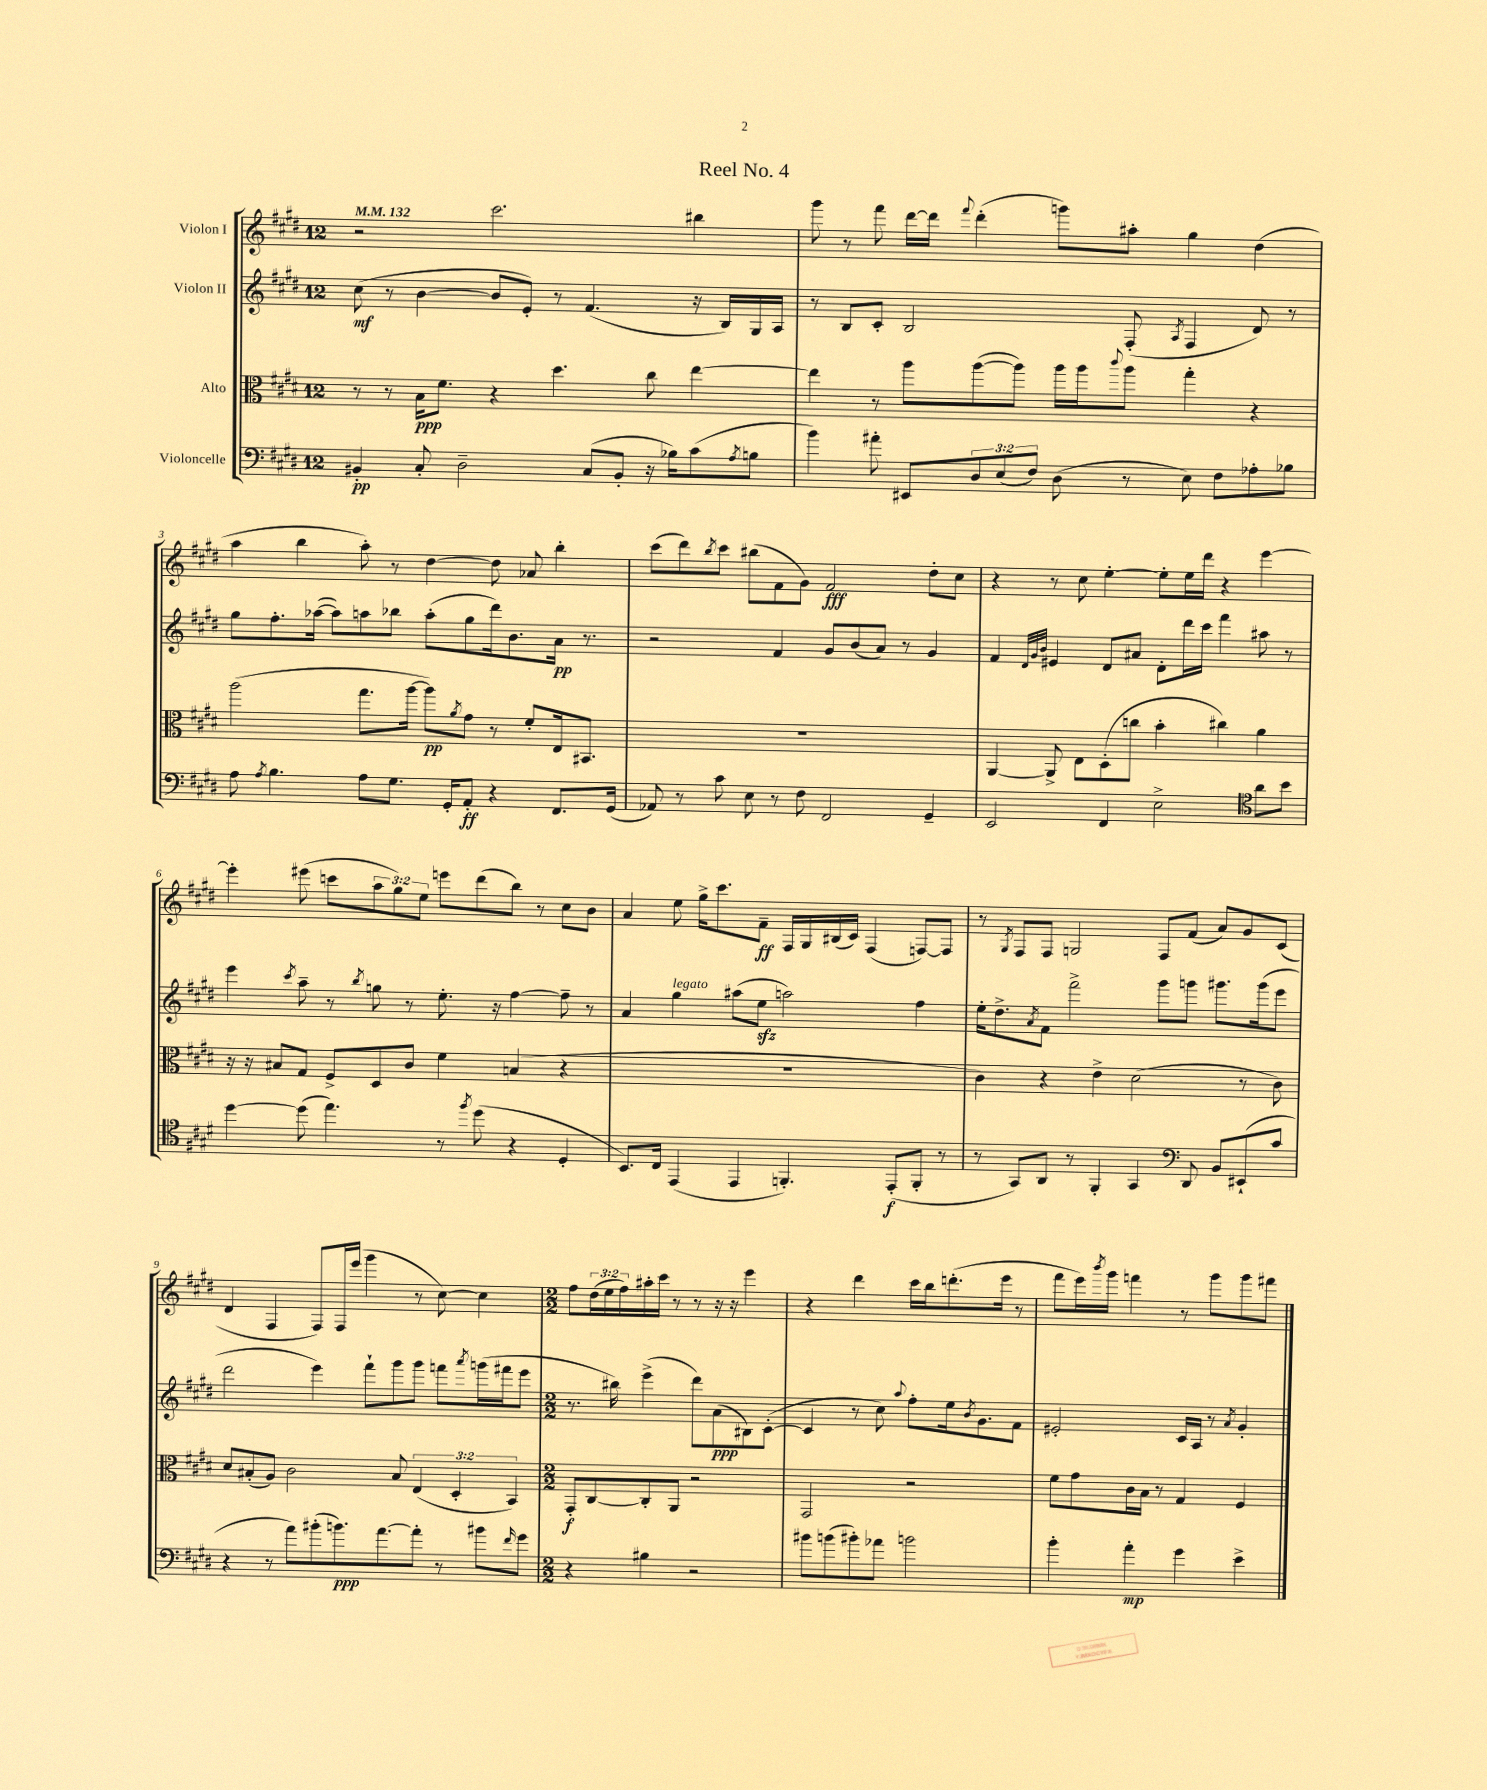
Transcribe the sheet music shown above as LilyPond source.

\header { title = "Reel No. 4" }
<<
\new StaffGroup <<
\new Staff = "s0" \with { instrumentName = "Violon I" } {
    \clef treble \key e \major \once \override Staff.TimeSignature.style = #'single-digit \time 12/8 \override Staff.TupletNumber.text = #tuplet-number::calc-fraction-text \tempo 4 = 132
    r2 cis'''2. bis''4 |
    gis'''8 r8 fis'''8 dis'''16~ dis'''16 \appoggiatura { fis'''8 } dis'''4-.( g'''8) ais''8-. gis''4 dis''4( |
    a''4 b''4 a''8-.) r8 dis''4~ dis''8 aes'8 b''4-. |
    cis'''8( dis'''8) \acciaccatura { b''8 } cis'''8 bis''8( fis'8 gis'8) fis'2\fff dis''8-. cis''8 |
    r4 r8 cis''8 e''4~-. e''8-. e''16 dis'''16 r4 e'''4~ |
    e'''4-. eis'''8( c'''8 \tuplet 3/2 { a''8 gis''8) e''8 } e'''8 dis'''8( b''8) r8 cis''8 b'8 |
    a'4 e''8 gis''16-> cis'''8. fis'8--\ff fis16 gis16 bis16( cis'16) fis4( f8~) f8 |
    r8 \acciaccatura { gis8 } fis8 fis8 g2 fis8 fis'8( a'8) gis'8 cis'8( |
    dis'4 fis4 fis8) fis16 e'''16( gis'''4 r8 cis''8~) cis''4 |
    \numericTimeSignature \time 2/2 fis''8 \tuplet 3/2 { dis''16( e''16 fis''16) } ais''16-. cis'''16 r8 r8 r16 r16 e'''4 |
    r4 dis'''4 cis'''16 b''16 d'''8.-.( e'''16 r8 |
    fis'''8 e'''16) \acciaccatura { b'''8 } gis'''16 f'''4 r8 gis'''8 gis'''8 fis'''8 \bar "|." |
}
\new Staff = "s1" \with { instrumentName = "Violon II" } {
    \clef treble \key e \major \once \override Staff.TimeSignature.style = #'single-digit \time 12/8
    cis''8\mf( r8 b'4~ b'8 e'8-.) r8 fis'4.( r16 b16) gis16 a16 |
    r8 b8 cis'8-. b2 fis8-.( \acciaccatura { a8 } fis4 dis'8) r8 |
    gis''8 fis''8.-. aes''16~( aes''8) a''8 bes''8 a''8-.( gis''8 dis'''16) b'8. a'16\pp r8. |
    r2 fis'4 gis'8 b'8( a'8) r8 gis'4 |
    fis'4 \grace { dis'32 gis'32 b'32 } eis'4 dis'8 ais'8 dis'8-. dis'''16 cis'''16 fis'''4 ais''8 r8 |
    e'''4 \acciaccatura { cis'''8 } a''8-- r8 \acciaccatura { b''8 } g''8 r8 e''8.-. r16 fis''4~ fis''8-- r8 |
    a'4 gis''4^\markup { \italic "legato" } ais''8( e''8\sfz a''2) fis''4 |
    e''16-. dis''8.-> \acciaccatura { a'8 } fis'8 fis'''2-> gis'''8 g'''8 gis'''8. gis'''16( e'''8 |
    dis'''2 e'''4) fis'''8-! gis'''8 gis'''8 f'''8 \acciaccatura { a'''8 } g'''16( fis'''16 e'''8 |
    \numericTimeSignature \time 2/2 r8. bis''16) e'''4->( dis'''8) a'8\ppp( bis8) cis'8~-.( |
    cis'4 r8 cis''8) \appoggiatura { a''8 } fis''8-. e''16 \acciaccatura { b'8 } gis'8. fis'8 |
    eis'2-. cis'16 a16 r8 \acciaccatura { a'8 } gis'4-. \bar "|." |
}
\new Staff = "s2" \with { instrumentName = "Alto" } {
    \clef alto \key e \major \once \override Staff.TimeSignature.style = #'single-digit \time 12/8 \override Staff.TupletNumber.text = #tuplet-number::calc-fraction-text
    r8 r8 b16\ppp fis'8. r4 dis''4. cis''8 e''4~ |
    e''4 r8 a''8 a''8~( a''8) a''16 a''16 \appoggiatura { cis'''8 } a''8 gis''4-. r4 |
    a''2( gis''8. a''16~ a''8\pp) \acciaccatura { a'8 } gis'8 r8 fis'8-. e16 bis,8. |
    R1. |
    a,4~ a,8-> e8 dis8-.( c''8 b'4-. cis''4) a'4 |
    r16 r16 bis8 gis8 fis8-> dis8 cis'8 fis'4 b4( r4 |
    R1. |
    cis'4) r4 e'4-> dis'2( r8 cis'8) |
    dis'8 bis8-.( a8) cis'2 bis8 \tuplet 3/2 { e4( dis4-. b,4) } |
    \numericTimeSignature \time 2/2 gis,8-.\f cis8~ cis8-. a,8 r2 |
    gis,2 r2 |
    fis'8 gis'8 cis'16 b16 r8 gis4 fis4 \bar "|." |
}
\new Staff = "s3" \with { instrumentName = "Violoncelle" } {
    \clef bass \key e \major \once \override Staff.TimeSignature.style = #'single-digit \time 12/8 \override Staff.TupletNumber.text = #tuplet-number::calc-fraction-text
    bis,4-.\pp cis8-. dis2-- cis8( bis,8-. r16 bes16) cis'8( \acciaccatura { a8 } b8 |
    b'4) ais'8-. eis,8 \tuplet 3/2 { dis8 e8( fis8) } dis8( r8 e8) fis8 aes8-. bes8 |
    a8 \acciaccatura { a8 } b4. a8 gis8. gis,16-. a,8-.\ff r4 fis,8. gis,16( |
    aes,8) r8 cis'8 e8 r8 fis8 fis,2 gis,4-- |
    e,2 fis,4 e2-> \clef tenor a'8 b'8 |
    dis''4~ dis''8( e''4.) r8 \acciaccatura { fis''8 } dis''8( r4 dis4-. |
    b,8.) cis16 e,4( e,4 f,4.-.) e,8-.\f( f,8-. r8 |
    r8 gis,8) a,8 r8 fis,4-. gis,4 \clef bass dis,8 b,8 eis,8-!( cis'8 |
    r4 r8 a'8) bis'8-.( b'8.\ppp) a'8.~ a'8-. r8 bis'8 \grace { fis'16 } gis'8 |
    \numericTimeSignature \time 2/2 r4 bis4 r2 |
    bis'8 b'8( bis'8-.) aes'8 b'2 |
    b'4-. a'4-.\mp gis'4 e'4-> \bar "|." |
}
>>
>>
